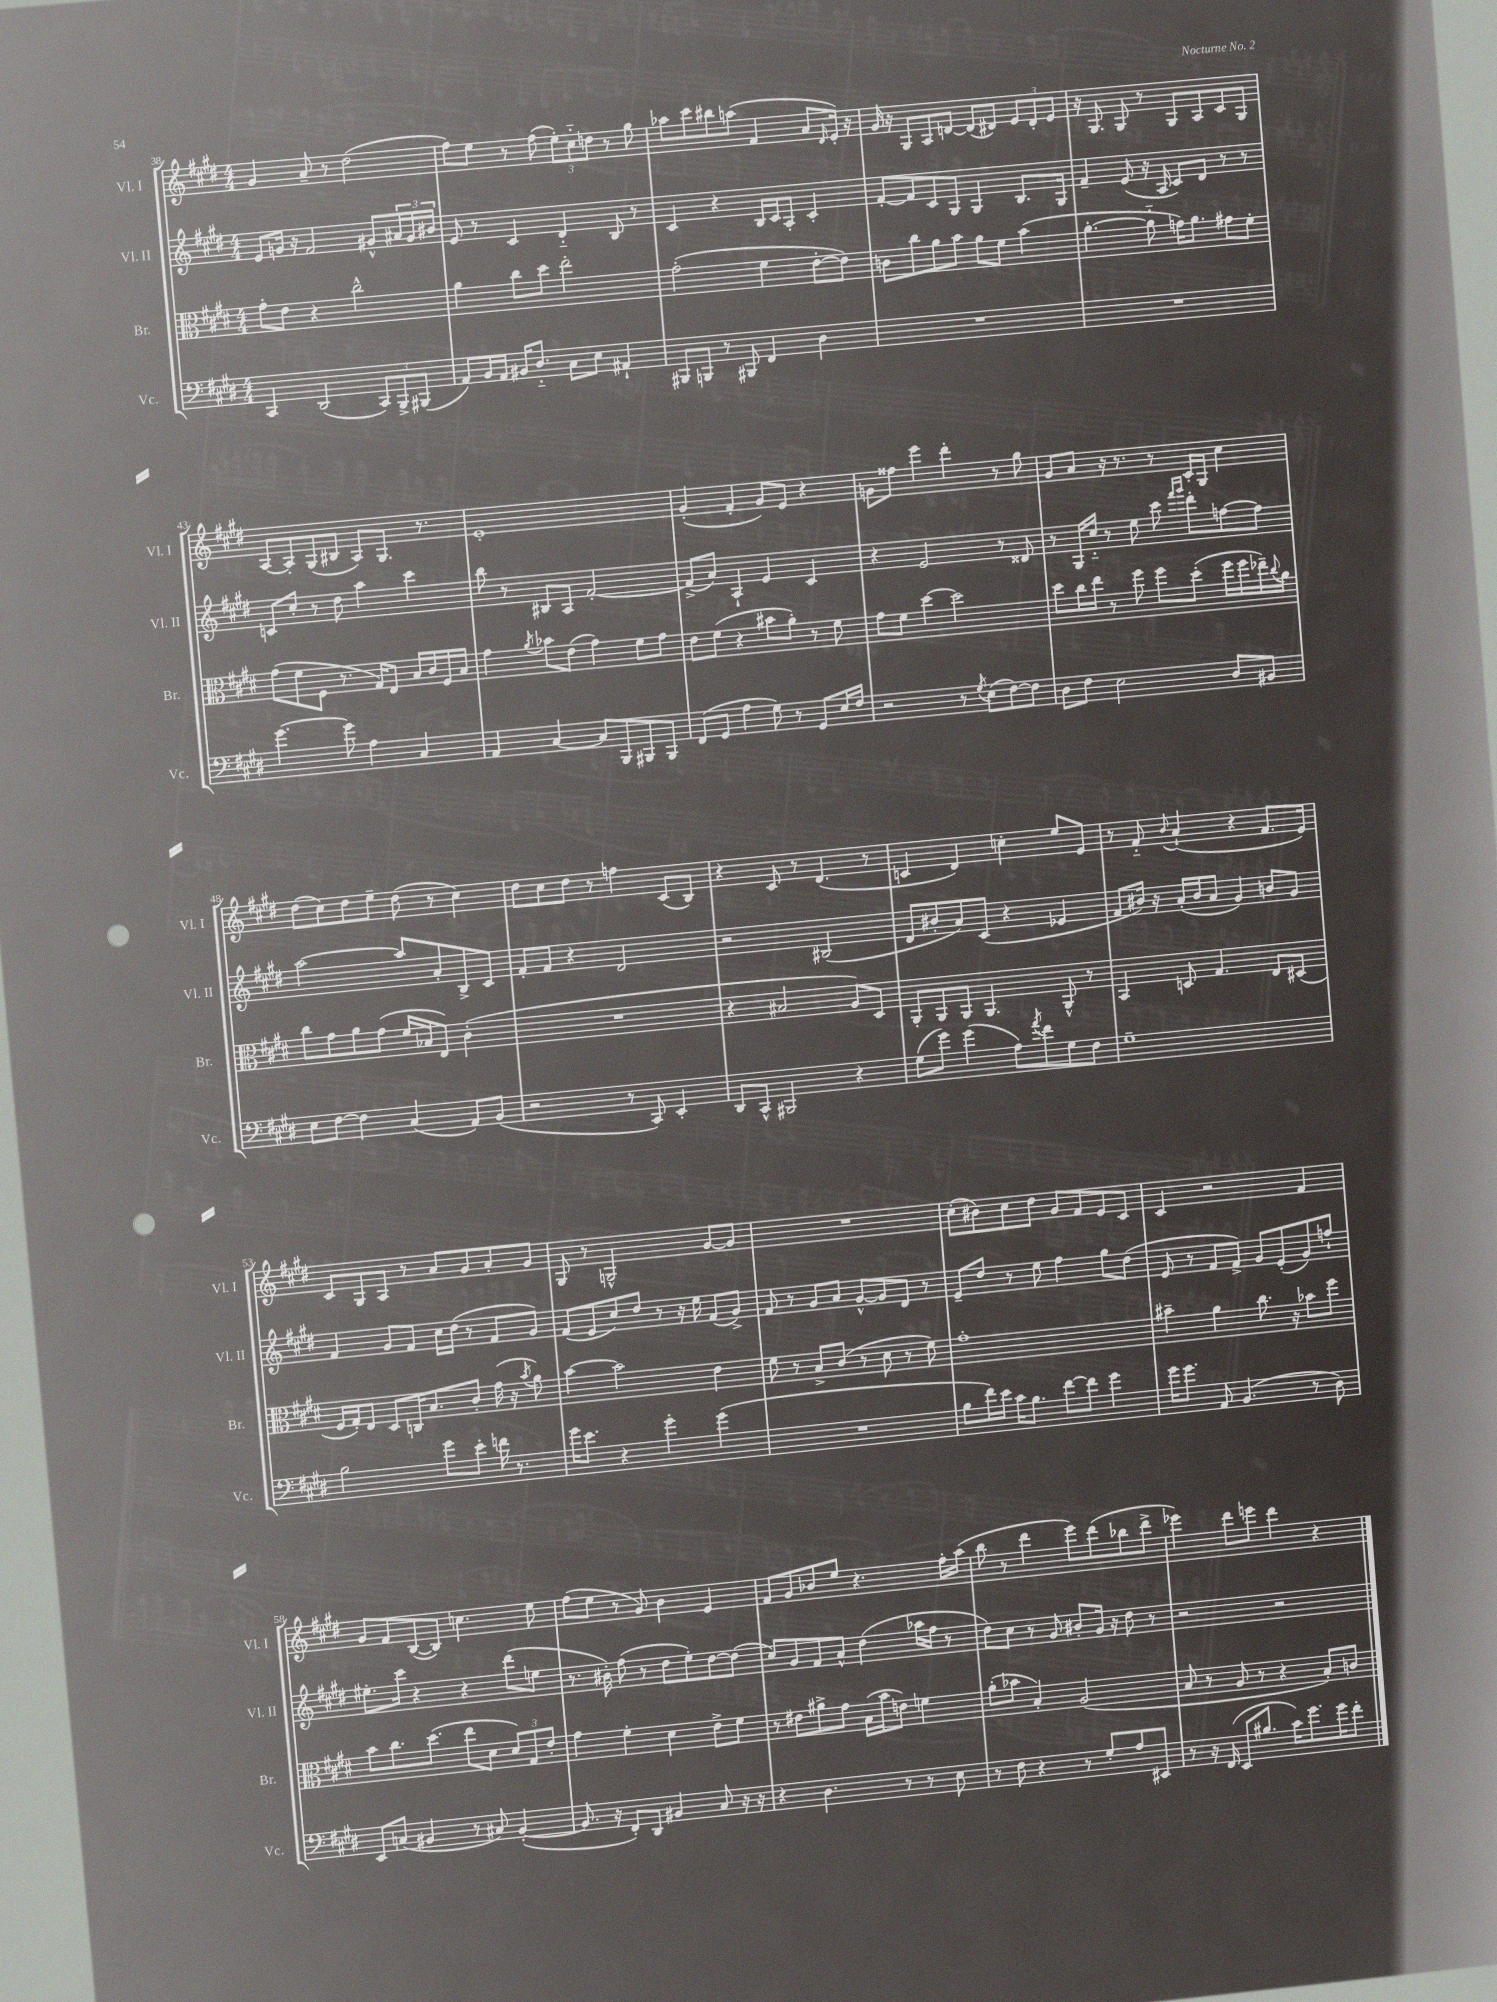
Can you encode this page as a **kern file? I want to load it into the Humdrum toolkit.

**kern	**kern	**kern	**kern
*part4	*part3	*part2	*part1
*staff4	*staff3	*staff2	*staff1
*I"Vc.	*I"Br.	*I"Vl. II	*I"Vl. I
*I'Vc.	*I'Br.	*I'Vl. II	*I'Vl. I
*clefF4	*clefC3	*clefG2	*clefG2
*k[f#c#g#d#]	*k[f#c#g#d#]	*k[f#c#g#d#]	*k[f#c#g#d#]
*M4/4	*M4/4	*M4/4	*M4/4
=38	=38	=38	=38
4CC#/	8g#'\L	8e/L	4g#/
.	8e\J	16gn/Jk	.
.	.	16r	.
(2DD#/	4r	2f#/	8a~/
.	.	.	8r
.	2cc#^^\	.	(2dd#\
12CC#/L)	.	8g#X^^/L	.
12BBB^/	.	.	.
.	.	24a#X/L	.
(12BBB#X/J	.	24g#/	.
.	.	24b#X/JJ	.
=39	=39	=39	=39
8AA/L)	4a\	8e/	8ff#\L)
16BB/L	.	8r	8ee\J
16AA/JJ	.	.	.
16BB#X/KL	8cc#\L	4c#/	8r
8.D#/J	.	.	.
.	8dd#\J	.	(8ff#\
8C#\L	2ee'\	4d#/	12ee'\L)
.	.	.	12cc#\
8E\J	.	.	.
.	.	.	12ddn\J
4AA#X`/	.	8B/	8r
.	.	8r	8gg#\
=40	=40	=40	=40
8BBB#X/L	(2g#'\	4c#/	8aa-X\L
8BBBn/J	.	.	8ccc#\
8r	.	4r	8bb#X\
8BBB#X/	.	.	(8aan\J
4FF#/	4f#\	16B/LL	4f#/
.	.	16c#/J	.
.	.	8A'/J	.
4D#\	[8e'\L	4c#'/	8a/L
.	.	.	16qqd#/
.	8e\J])	.	16e'/Jk)
.	.	.	16r
=41	=41	=41	=41
1r	8cn\L	[8f#'/L	16g#/
.	.	.	16r
.	8cc#\	8f#/]	8G#/L
.	8a\	8c#/	8A/
.	8b\J	8G#/J	[8dn/J
.	8a\L	4G#/	(8d/L]
.	8f#\J	.	8d#X/J)
.	(4b\	8.B/L	12e/L
.	.	.	12d#'/
.	.	.	12e/J
.	.	16G#/Jk	.
=42	=42	=42	=42
1r	[4.a'\	4f#~/	16r
.	.	.	8.G#/
.	.	(8e/	8G#/
.	8a\]	16r	8r
.	.	16A/	.
.	16gn\KL)	8c#/L)	8G#/L
.	8.a\J	.	.
.	.	8d#/J	8A/
.	8g#X\L	8r	8c#/
.	8f#'\J	8r	8G#/J
!!LO:LB:g=z
=43	=43	=43	=43
[4.g#\	(8g#\L	8cn/L	[8A/L
.	8f#\	8cc#'/J	8A'/]
.	8F#\J	8r	(8G#/
8g#\]	8.r	8dd#\	8B#X/J
4A\	.	4aa\	8A/L)
.	16G#/KL)	.	.
.	8E/J	.	8.G#/J
4C#/	16B/LL	4ccc#\	.
.	16c#/	.	8.r
.	16F#/	.	.
.	16B/JJ	.	.
=44	=44	=44	=44
4AA/	4g#\	8bb\	1e'
.	.	8r	.
.	8qa/	.	.
[4C#/	8b-X\L	8B#X/L	.
.	(8e\J	8A/J	.
8C#/L]	4g#\)	[2f#'/	.
8BBB/	.	.	.
8BBB#X/	8f#\L	.	.
8BBB#/J	8g#\J	.	.
=45	=45	=45	=45
(8FF#/L	8e\L	(8f#^/L]	(4g#'/
8GG#/J	(8f#\J	8a/J)	.
4A\	4r	4A`/	4f#'/
8G#\)	8b#X\L	4e/	8g#/L)
8r	8a'\J)	.	8e/J
8GG#/L	8r	4c#/	4r
16E/L	8f#\	.	.
16F#/JJ	.	.	.
=46	=46	=46	=46
2r	8g#\L	4r	8gn\L
.	8f#\J	.	8ff##X\J
.	[4dd#\	2e/	4eee\
8r	2dd#\]	.	4ddd#'\
8qG#/	.	.	.
(8E\L	.	.	.
[8F#\)	.	8r	8r
8F#\J]	.	8d##X/	8gg#\
=47	=47	=47	=47
8D#\L	8dd#\L	8r	8g#/L
8F#\J	16cc#\L	16G#/LL	8a/J
.	16ee\JJ	16cc#/JJ	.
2E\	8r	8r	16r
.	.	.	8.r
.	8ff#\	8ee\	.
.	8ff#\L	8ccc#\	8r
.	.	16qqfff#/LL	.
.	.	16qqggg#/JJ	.
.	(8dd#'\J	8ddd#'\L	16c#'/LL
.	.	.	16G#/JJ
8D#/L	16ff#\LL	[8ffn\	4cc#\
.	16ff#\	.	.
8BB#X/J	16ee-X~\)	8ff\J]	.
.	8qqcc#/	.	.
.	16a\JJ	.	.
!!LO:LB:g=z
=48	=48	=48	=48
8E\L	8cc#\L	[2aa\	(8dd#\L
[8F#\J	8g#\	.	8cc#\)
4F#\]	8a\	.	8dd#\
.	(8g#\J	.	8ee~\J
(4C#/	16f#/LL	8aa/L]	(8dd#\
.	16B-X/J	.	.
.	8E/J)	8a'/	8r
8AA/L)	(4c#'\	8B^/	4cc#\)
(8BB/J	.	8c#/J	.
=49	=49	=49	=49
2r	1r	8f#'/L	8dd#\L
.	.	8f#/J	8cc#\
.	.	4r	8dd#\J
.	.	.	8r
8r	.	2d#/	4ffn\
8CC#/)	.	.	.
4EE'/	.	.	(8c#/L
.	.	.	8B/J)
=50	=50	=50	=50
8DD#/L	4r	2r	4r
8CC#^^/J	.	.	.
2BBB#X/	2B#X/	.	8c#/
.	.	.	8r
.	.	(2B#X/	(4.d#/
4r	8A/L)	.	.
.	8D#/J	.	8r
=51	=51	=51	=51
(8G#\L	8AA'/L	8d#/L	4cn/
8g#\J)	8AA/	8b#X'/	.
(4g#\	8AA/J	8a/)	4d#/)
.	4.AA/	(8c#/J	.
8A\L)	.	4r	4ccn'\
8qa/	.	.	.
8f#\	.	.	.
8G#\	8AA^^/	4e-X/	8ee/L
8F#\J	8r	.	8e/J
=52	=52	=52	=52
1G#~	4BB/	8f#/L	8r
.	.	16b#X/Jk)	8f#/
.	.	16r	.
.	.	.	8qqb/
.	8Dn/	(16a'/LL	(4a`/
.	.	16b#/J	.
.	4.G#/	8a/J	.
.	.	4g#/)	4r
.	8E/L	8bn/L	8.f#/L
.	(8D#X/J	8g#/J	.
.	.	.	16e/Jk)
!!LO:LB:g=z
=53	=53	=53	=53
2B\	16F#/LL	4f#/	8c#/L
.	16G#'/J)	.	.
.	8E/J	.	8G#/
.	8D#/L	8g#/L	8A/J
.	16Cn/K	8f#/J	8r
.	8.B/	.	.
8g#\L	.	16cc#\LL	8a/L
.	.	(16dd#\JJ	.
8e'\J	8c#'/J	8r	8g#/
16fn\	(16g#\	8f#/L	8a'/
8.r	16r	.	.
.	8qb/	.	.
.	8a\)	8g#/J)	8g#/J
=54	=54	=54	=54
16g#\KL	[4b\	(8f#/L	8G#/
8.e\J	.	.	.
.	.	8e/	8r
4r	2b\]	8cc#/)	2Gn^^/
.	.	8dd#/J	.
4g#'\	.	8r	.
.	.	16r	.
.	.	16ee\	.
(4g#\	4e\	(8f#/L	[8g#/L
.	.	8g#^/J)	8g#/J]
=55	=55	=55	=55
1r	8f#\	8f#/	1r
.	8r	8r	.
.	8B^/L	8g#/L	.
.	(8c#/J	8a/J	.
.	8r	[8g#^^/L	.
.	8d#\	8g#/]	.
.	8r	8d#/J	.
.	8f#\)	8r	.
=56	=56	=56	=56
8B\L	1g#'	8e~/L	(8cc#'\L
16f#\L)	.	8dd#/J	8b#X\)
16e\JJ	.	.	.
16c#\KL	.	8r	8cc#\
8.B\J	.	.	.
.	.	8ee\	8dd#\J
[8f#\L	.	4ff#\	8g#/L
8f#\J]	.	.	8f#/
4g#\	.	8gg#\L	8e/
.	.	(8dd#\J	8c#/J
=57	=57	=57	=57
16g#\KL	4b#X~\	8e/	4c#/
8.g#\J	.	.	.
.	.	8r	.
8AA/	4a\	8f#/L	2r
(4.BB/	.	8f#^/J)	.
.	8.cc#\	8g#/L	.
.	.	(8e'/	.
.	16r	.	.
8r	8b-X\L	8g#/)	4f#/
8D#\)	8ff#\J	8ffn`/J	.
!!LO:LB:g=z
=58	=58	=58	=58
8EE/L	8b\L	8.ee#X'\L	8g#/L
(8Cn/J	8.cc#\	.	8f#/
.	.	16ccc#\Jk	.
4BB#X/	.	4r	([8B/
.	(8.dd#\J	.	.
.	.	.	8B/J])
8r	8ee\L	4r	4.ccn\
8C#X/)	8d#\J	.	.
([4BB#'/	12d#/L)	(8ddd#\L	.
.	12G#/	.	.
.	.	8een\J	8ee\
.	12e'/J	.	.
=59	=59	=59	=59
8.BB#/]	4g#\	8.r	(8ff#\L
.	.	.	8ee\J
16r	.	16b#X'\)	.
8FF#'/L)	4f#'\	(8ff#\	8r
8DD#/J	.	8r	8g#/)
4BB#X/	4d#\	8dd#\L	4b\
.	.	8ee'\)	.
8C#/	8e^\L	[8dd#\	4e/
16r	8f#\J	(8dd#\J]	.
16r	.	.	.
=60	=60	=60	=60
4r	8r	8cc#/L)	8f#/L
.	8e#X\L	8g#/	8g#/
4.D#\	8a#X^\	8f#/	8b-X/
.	8g#\J	8a^^/J	8ee/J
.	(16B\LL	(4dd#\	4.r
.	16b\J	.	.
8r	8en\J)	.	.
8r	4fn\	16aa-X\LL	.
.	.	16ff#\JJ	.
8E\	.	8r	16ff#'\LL
.	.	.	(16aa\JJ
=61	=61	=61	=61
8r	(8a'\L	8dd#\L)	8bb\
8F#\	8b-X\J	8cc#\J	8r
4r	4B'/)	8r	4ddd#\
.	.	8g#/	.
8r	(2A/	8b#X'/L	8eee\L)
8G#'/L	.	16g#/Jk	(8ddd#\
.	.	16r	.
8A/	.	8dd#\	8bb-X\
8EE#X/J	.	8r	8ddd#^\J
=62	=62	=62	=62
8r	8B/	2r	4eee-X\)
16r	8r	.	.
(16FF#/	.	.	.
8EE/L	8A/	.	8ddd#\L
8.B#X/J	8r	.	8eeen\J
.	4r	2r	4ddd#\
16c#\KL)	.	.	.
8.g#\	.	.	.
.	8B'/L)	.	4r
16g#\K	.	.	.
8f#'\J	8cn/J	.	.
==	==	==	==
*-	*-	*-	*-
